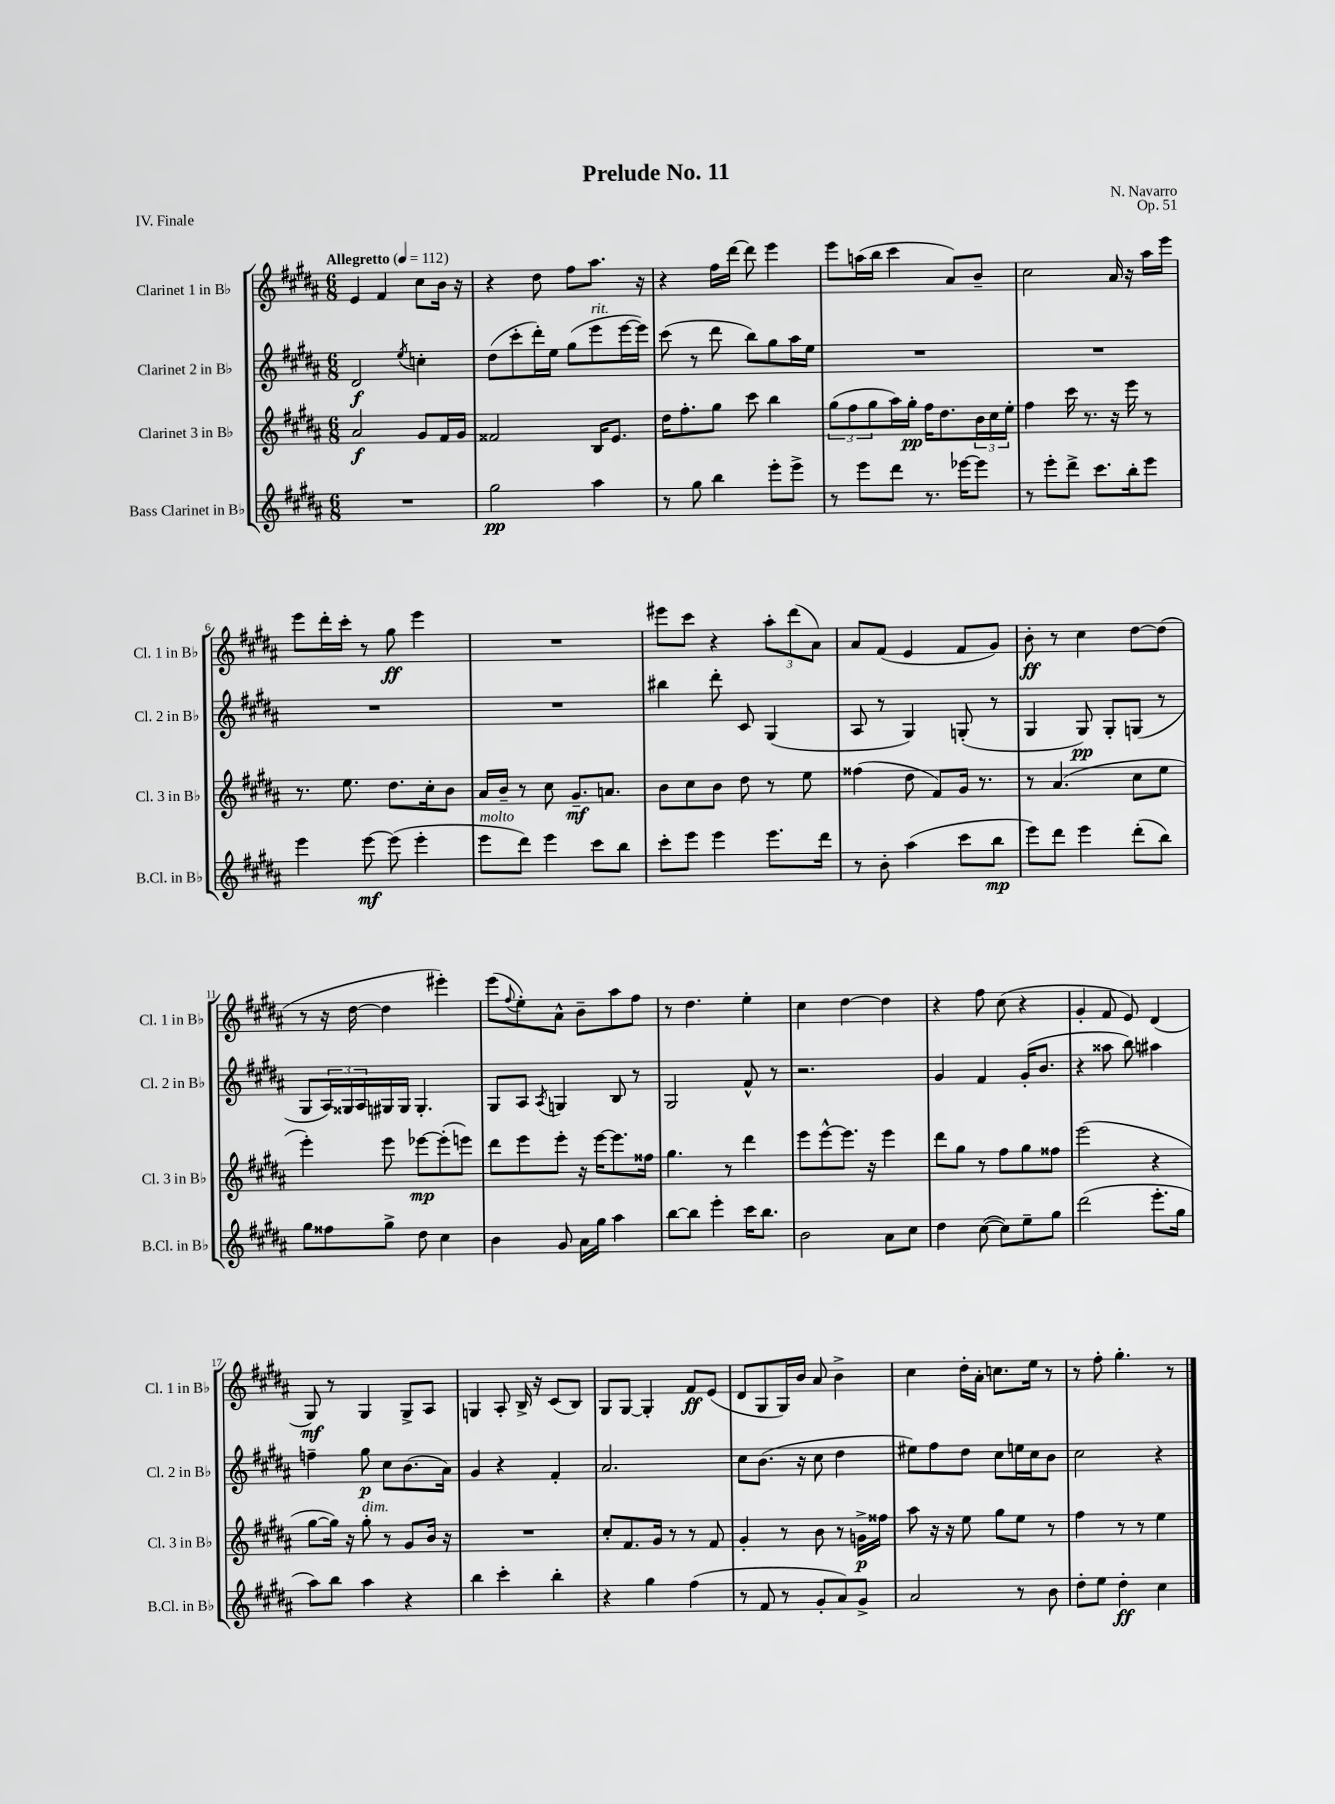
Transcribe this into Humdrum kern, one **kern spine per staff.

**kern	**kern	**kern	**kern
*staff4	*staff3	*staff2	*staff1
*clefG2	*clefG2	*clefG2	*clefG2
*k[f#c#g#d#a#]	*k[f#c#g#d#a#]	*k[f#c#g#d#a#]	*k[f#c#g#d#a#]
*M6/8	*M6/8	*M6/8	*M6/8
*MM112	*MM112	*MM112	*MM112
2.r	2a#/	2d#/	4e/
.	.	.	4f#/
.	.	8qee/	.
.	8g#/L	4cc'\	8cc#\L
.	16f#/L	.	16b\Jk
.	16g#/JJ	.	16r
=	=	=	=
2gg#\	2f##/	(8dd#\L	4r
.	.	8ccc#'\	.
.	.	16ddd#'\L)	8dd#\
.	.	16ee\JJ	.
.	.	(8gg#\L	8ff#\L
4aa#\	16B/LK	8eee\	8.aa#\J
.	8.e/J	.	.
.	.	[16eee\L	.
.	.	16eee\]JJ)	16r
=	=	=	=
8r	16dd#\LK	(8ccc#\	4r
.	8.ff#'\	.	.
8gg#\	.	8r	.
4bb\	8gg#\J	8ddd#\	16ff#\LL
.	.	.	[16ddd#\JJ
.	8ccc#\	8bb\L)	8ddd#\]
8eee'\L	4bb\	8gg#\	4eee\
8eee^\J	.	16aa#\L	.
.	.	16ee\JJ	.
=	=	=	=
8r	(12gg#\L	2.r	8eee\L
.	12ff#\	.	.
8eee\L	.	.	(16aa\L
.	12gg#\	.	.
.	.	.	16bb\JJ
8ddd#\J	16aa#\L)	.	4ccc#\
.	16gg#'\JJ	.	.
8.r	16ff#\LK	.	.
.	8.dd#\	.	.
.	.	.	8a#/L)
[16eee-\LK	.	.	.
8eee-\]J	24b\L	.	8b~/J
.	24cc#\	.	.
.	24ee'\JJ	.	.
=	=	=	=
8r	4ff#\	2.r	2cc#\
8eee'\L	.	.	.
8ddd#^\J	16ccc#\	.	.
.	8.r	.	.
8.ccc#\L	.	.	.
.	16r	.	16a#/
16bb'\k	16eee\	.	16r
8eee\J	8r	.	16aa#\LL
.	.	.	16eee\JJ
=	=	=	=
4eee\	8.r	2.r	8eee\L
.	.	.	16ddd#'\L
.	8.ee\	.	16ccc#'\JJ
[8eee\	.	.	8r
(8eee\]	8.dd#\L	.	8gg#\
4eee'\	.	.	4eee\
.	16cc#'\k	.	.
.	8b\J	.	.
=	=	=	=
8eee\L	16a#/LL	2.r	2.r
.	16b~/JJ	.	.
8ddd#\J)	8r	.	.
4eee\	8cc#\	.	.
.	8.g#~/L	.	.
8ccc#\L	.	.	.
.	8.a/J	.	.
8bb\J	.	.	.
=	=	=	=
8ccc#'\L	8b\L	4bb#\	8eee#\L
8eee\J	8cc#\	.	8ccc#\J
4eee\	8b\J	8ddd#'\	4r
.	8dd#\	8c#/	.
8.eee\L	8r	(4G#/	12aa#'\L
.	.	.	(12ddd#\
.	8ee\	.	.
.	.	.	12a#\J)
16ddd#\Jk	.	.	.
=	=	=	=
8r	(4ff##\	8A#/	8a#/L
8b'\	.	8r	(8f#/J
(4aa#\	8dd#\	4G#/)	4e/
.	8f#/L)	.	.
8ccc#\L	16g#/Jk	(8G'/	8f#/L
.	8.r	.	.
8bb\J	.	8r	8g#/J)
=	=	=	=
8eee\L)	8r	4G#/	8b'\
8ddd#\J	(4.a#/	.	8r
4eee\	.	8G#/)	4cc#\
.	.	8G#'/L	.
(8ddd#'\L	8cc#\L	(8G/J	[8dd#\L
8bb\J)	8ee\J	8r	(8dd#\]J
=	=	=	=
8gg#\L	4eee'\)	8G#/L	8r
8ff##\	.	24A#/L)	16r
.	.	24G##/	.
.	.	.	[16dd#\
.	.	24A#/	.
8gg#^\J	8eee\	16G#/	4dd#\]
.	.	16G#/JJ	.
8dd#\	[8eee-\L	4.G#'/	.
4cc#\	(8eee-'\]	.	4eee#'\)
.	8eee\J)	.	.
=	=	=	=
4b\	8ddd#\L	8G#/L	(8eee\L
.	.	.	8qqff#/
.	8eee\	8A#/J	8ee'\)
.	.	8qA#/	.
8g#/	8eee'\J	4G/	8a#^^\J
16a#\LL	16r	.	8b~\L
16gg#\JJ	[16eee\LK	.	.
4aa#\	8.eee\]	8B/	8aa#\
.	.	8r	8ff#\J
.	16ff##\Jk	.	.
=	=	=	=
[8bb\L	4.gg#\	2G#/	8r
8bb\]J	.	.	4.dd#\
4eee'\	.	.	.
.	8r	.	.
16ccc#\LK	4ddd#\	8f#^^/	4ee'\
8.bb\J	.	.	.
.	.	8r	.
=	=	=	=
2b\	8eee\L	2.r	4cc#\
.	[8eee^^\	.	.
.	8.eee\]J	.	[4dd#\
.	16r	.	.
8a#\L	4eee\	.	4dd#\]
8cc#\J	.	.	.
=	=	=	=
4dd#\	8ddd#\L	4g#/	4r
.	8gg#\J	.	.
([8cc#\	8r	4f#/	8ff#\
8cc#\]L)	8ff#\L	.	(8cc#\
8ee~\	8gg#\	(16g#'/LK	4r
.	.	8.b/J	.
8gg#\J	8ff##\J	.	.
=	=	=	=
(2ddd#\	(2eee\	4r	4g#'/
.	.	8aa##\	8f#/
.	.	8bb\)	8e/)
8.eee'\L	4r	4aa#\	(4d#/
16gg#\Jk	.	.	.
=	=	=	=
8aa#\L)	[8gg#\L	4ff~\	8G#/)
8bb\J	16gg#\]Jk)	.	8r
.	16r	.	.
4aa#\	8gg#'\	8gg#\	4G#/
.	8r	8cc#\L	.
4r	8g#/L	(8.b\	8G#^/L
.	16b/Jk	.	8A#/J
.	16r	16a#\Jk)	.
=	=	=	=
4bb\	2.r	4g#/	4G/
4ccc#'\	.	4r	8A#'/
.	.	.	16B^/
.	.	.	16r
4bb'\	.	4f#'/	(8c#/L
.	.	.	8B/J)
=	=	=	=
4r	8cc#'/L	2.a#/	8G#/L
.	8.f#/	.	[8G#/J
4gg#\	.	.	4G#'/]
.	16g#/Jk	.	.
.	8r	.	.
(4ff#\	8r	.	8f#/L
.	8f#/	.	(8e/J
=	=	=	=
8r	4g#'/	8cc#\L	8d#/L
8f#/	.	(8.b\J	8G#/
8r	8r	.	16G#/L)
.	.	16r	16b/JJ
8g#'/L	8b\	8cc#\	8a#/
8a#/)	8r	4dd#\	4b^\
8g#^/J	16g^\LL	.	.
.	16ff##\JJ	.	.
=	=	=	=
2a#/	8aa#\	8ee#\L)	4cc#\
.	16r	8ff#\	.
.	16r	.	.
.	8ee\	8dd#\J	16dd#'\LL
.	.	.	16a#'\JJ
.	8gg#\L	8cc#\L	8.cc\L
8r	8ee\J	16ee\L	.
.	.	16cc#\J	16ee\Jk
8b\	8r	8b\J	8r
=	=	=	=
8dd#'\L	4ff#\	2cc#\	8r
8ee\J	.	.	8ff#'\
4dd#'\	8r	.	4.gg#'\
.	8r	.	.
4cc#\	4ee\	4r	.
.	.	.	8r
==	==	==	==
*-	*-	*-	*-
